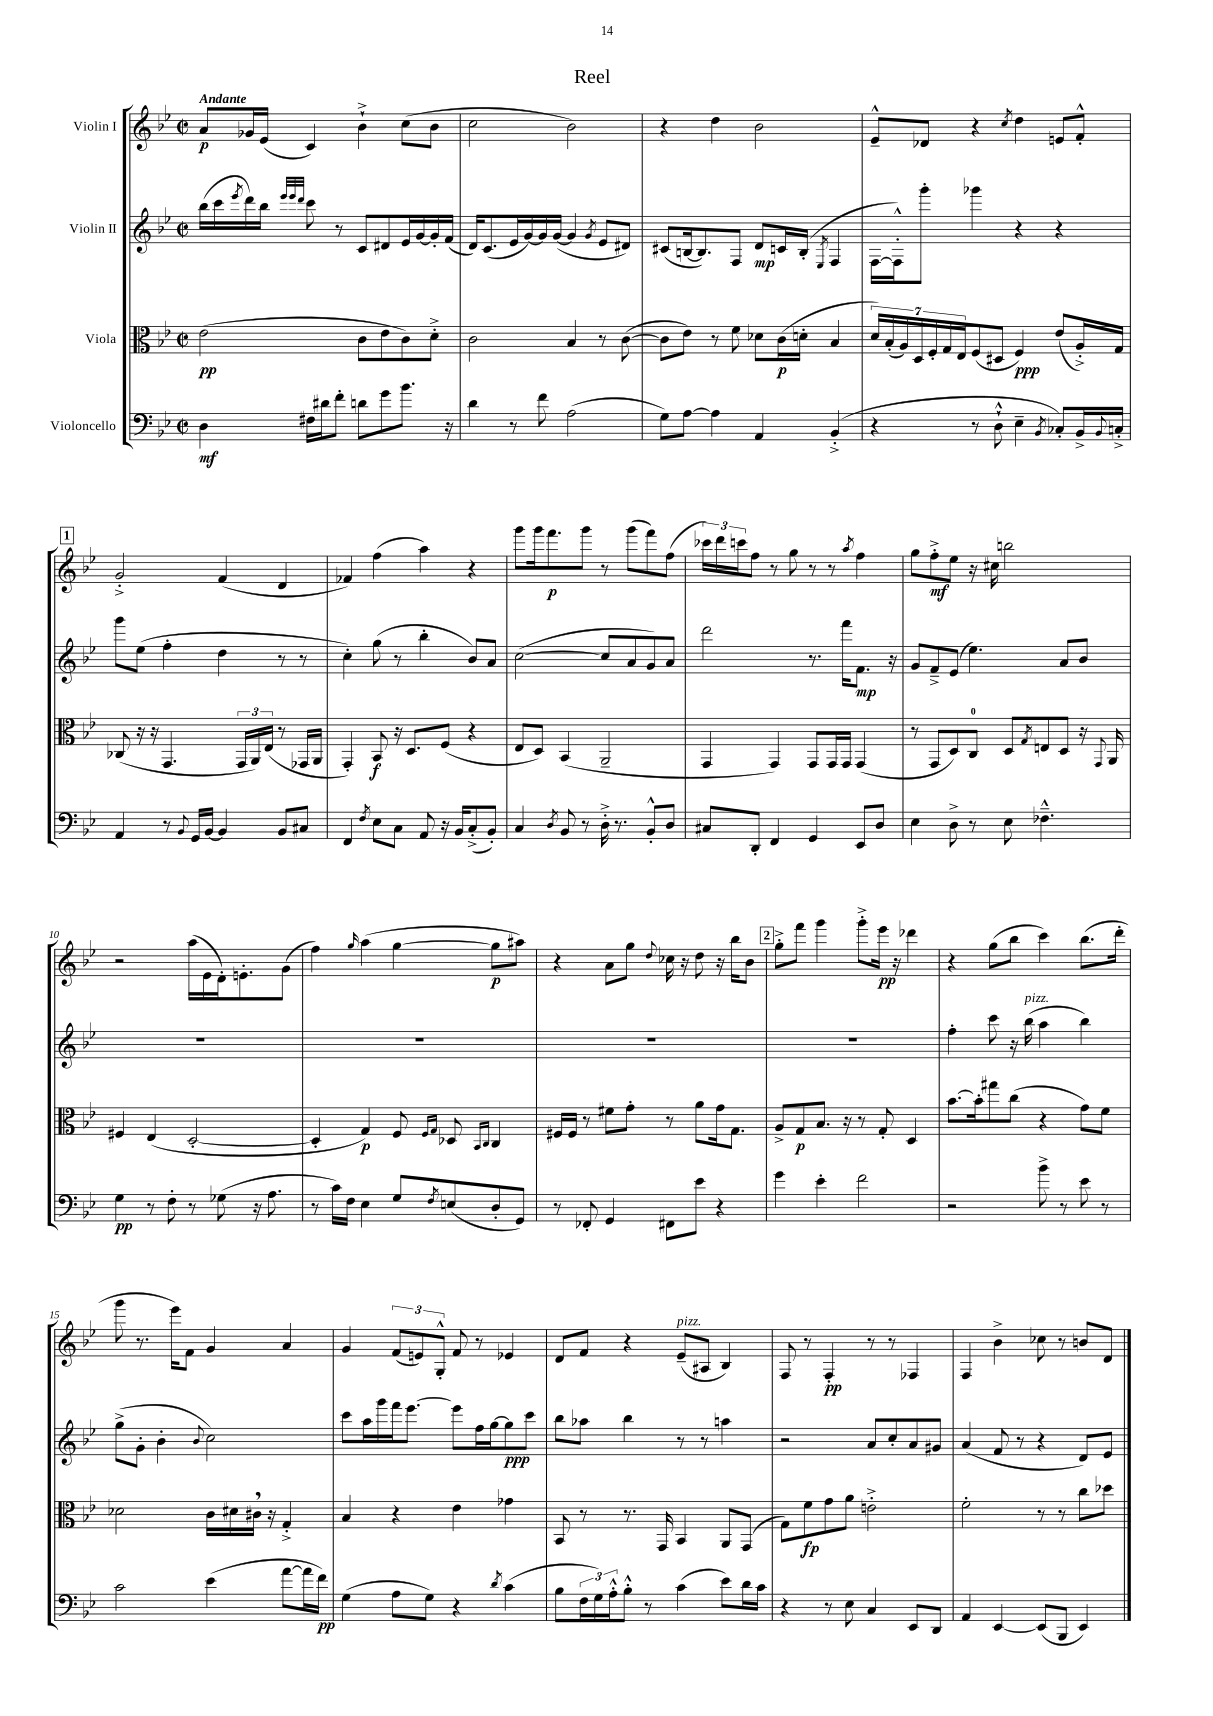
\header { title = "Reel" }
<<
\new StaffGroup <<
\new Staff = "s0" \with { instrumentName = "Violin I" } {
    \clef treble \key bes \major \defaultTimeSignature \time 2/2 \tempo "Andante"
    a'8\p ges'16 ees'16( c'4) bes'4-!-> c''8( bes'8 |
    c''2 bes'2) |
    r4 d''4 bes'2 |
    ees'8---^ des'8 r4 \acciaccatura { c''8 } d''4 e'8 f'8-.-^ |
    \mark \markup { \box "1" } g'2-.-> f'4( d'4 |
    fes'4) f''4( a''4) r4 |
    g'''8 g'''16 f'''8.\p g'''8 r8 g'''8( f'''8) f''8( |
    \tuplet 3/2 { ces'''16) d'''16 c'''16 } f''8 r8 g''8 r8 r8 \acciaccatura { a''8 } f''4 |
    g''8 f''8-.->\mf ees''8 r16 cis''16 b''2 |
    r2 a''16( ees'16 d'16-.) e'8.-. g'8( |
    f''4) \grace { g''16 } a''4( g''4~ g''8\p ais''8) |
    r4 a'8 g''8 \appoggiatura { d''8 } ces''16 r16 d''8 r16 bes''16 bes'8 |
    \mark \markup { \box "2" } g''8-.-> f'''8 g'''4 g'''8-.-> ees'''16\pp r16 des'''4 |
    r4 g''8( bes''8 c'''4) bes''8.( d'''16-. |
    g'''8 r8. ees'''16) f'8 g'4 a'4 |
    g'4 \tuplet 3/2 { f'8( e'8) g8-.-^ } f'8 r8 ees'4 |
    d'8 f'8 r4 ees'8--^\markup { \italic "pizz." }( ais8 bes4) |
    f8 r8 f4-.\pp r8 r8 fes4 |
    f4 bes'4-> ces''8 r8 b'8 d'8 \bar "|." |
}
\new Staff = "s1" \with { instrumentName = "Violin II" } {
    \clef treble \key bes \major \defaultTimeSignature \time 2/2
    bes''16( c'''16 \acciaccatura { ees'''8 } d'''16) bes''16 \grace { ees'''32 ees'''32 d'''32 } c'''8 r8 c'8 dis'8 ees'16 g'16~ g'16-. f'16( |
    d'16) c'8.( ees'16 g'16~) g'16 g'16~( g'4 \acciaccatura { g'8 } ees'8 dis'8) |
    cis'8( b16~ b8.) f8 d'8\mp c'16 b16-.( \acciaccatura { ees8 } f4 |
    f16~ f16-.-^) g'''8-. ges'''4 r4 r4 |
    \mark \markup { \box "1" } g'''8 ees''8( f''4-. d''4 r8 r8 |
    c''4-.) g''8( r8 bes''4-. bes'8) a'8 |
    c''2~( c''8 a'8 g'8) a'8 |
    d'''2 r8. f'''16 f'8.\mp r16 |
    g'8 f'8---> ees'8( ees''4.) a'8 bes'8 |
    R1 |
    R1 |
    R1 |
    \mark \markup { \box "2" } R1 |
    f''4-. c'''8 r16 bes''16^\markup { \italic "pizz." }( a''4 bes''4) |
    g''8->( g'8-. bes'4-. \appoggiatura { bes'8 } c''2) |
    c'''8 a''16 g'''16 f'''16 ees'''8.~ ees'''8 f''16 g''16~ g''8\ppp c'''8 |
    bes''8 aes''8 bes''4 r8 r8 a''4 |
    r2 a'8 c''8-. a'8 gis'8 |
    a'4( f'8 r8 r4 d'8) ees'8 \bar "|." |
}
\new Staff = "s2" \with { instrumentName = "Viola" } {
    \clef alto \key bes \major \defaultTimeSignature \time 2/2
    ees'2\pp( c'8 ees'8 c'8) d'8-.-> |
    c'2 bes4 r8 c'8~( |
    c'8 ees'8) r8 f'8 des'8 c'16\p( d'16-. bes4 |
    \tuplet 7/4 { d'16) bes16-.( a16) d16 f16-. g16 ees16 } f8( dis8 f4\ppp) ees'8( a16-.->) g16 |
    \mark \markup { \box "1" } ces8( r16 r16 g,4. \tuplet 3/2 { g,16 a,16) ees16( } r8 ges,16 a,16 |
    g,4-.) bes,8\f r16 d8. f8( r4 |
    ees8 d8) bes,4( a,2-- |
    g,4 g,4) g,8 g,16 g,16 g,4( |
    r8 g,8 d8) c8-0 d8 \acciaccatura { g8 } e8 d8 r16 \appoggiatura { g,8 } a,16 |
    fis4 ees4( d2~-. |
    d4-. g4\p) f8 \grace { f16 g16 } des8 \grace { bes,16 c16 } c4 |
    fis16 fis16 r8 fis'8 g'8-. r8 a'8 g'16 g8. |
    \mark \markup { \box "2" } a8-> g8\p bes8. r16 r8 g8-. d4 |
    bes'8.~ bes'16-. gis''8 c''8( r4 g'8) f'8 |
    des'2 c'16 dis'16 cis'16 \breathe r16 g4-.-> |
    bes4 r4 ees'4 ges'4 |
    bes,8 r8 r8. g,16 bes,4 a,8 g,8( |
    g8) f'8\fp g'8 a'8 e'2-.-> |
    f'2-. r8 r8 c''8 des''8 \bar "|." |
}
\new Staff = "s3" \with { instrumentName = "Violoncello" } {
    \clef bass \key bes \major \defaultTimeSignature \time 2/2
    d4\mf fis16 dis'16 f'8-. d'8 g'8 bes'8. r16 |
    d'4 r8 f'8 a2( |
    g8) a8~ a4 a,4 bes,4-.->( |
    r4 r8 d8-!-^ ees4-- \acciaccatura { bes,8 } ces8-.) bes,16-> \appoggiatura { bes,8 } c16-.-> |
    \mark \markup { \box "1" } a,4 r8 \appoggiatura { bes,8 } g,16 bes,16~ bes,4 bes,8 cis8 |
    f,4 \acciaccatura { f8 } ees8 c8 a,8 r16 bes,16 c8-.->( bes,8-.) |
    c4 \acciaccatura { d8 } bes,8 r8 d16-.-> r8. bes,8-.-^ d8 |
    cis8 d,8-. f,4 g,4 ees,8 d8 |
    ees4 d8-> r8 ees8 fes4.---^ |
    g4\pp r8 f8-. r8 ges8( r16 a8. |
    r8 c'16) f16 ees4 g8 \acciaccatura { f8 } e8( d8-. g,8) |
    r8 fes,8-. g,4 fis,8 ees'8 r4 |
    \mark \markup { \box "2" } g'4 ees'4-. f'2 |
    r2 bes'8-> r8 ees'8 r8 |
    c'2 ees'4( a'8~ a'16 f'16\pp) |
    g4( a8 g8) r4 \acciaccatura { d'8 } c'4( |
    bes8 \tuplet 3/2 { f16 g16) a16-.-^ } bes8-.-^ r8 c'4( ees'8) d'16 c'16 |
    r4 r8 ees8 c4 ees,8 d,8 |
    a,4 ees,4~ ees,8( bes,,8 ees,4) \bar "|." |
}
>>
>>
